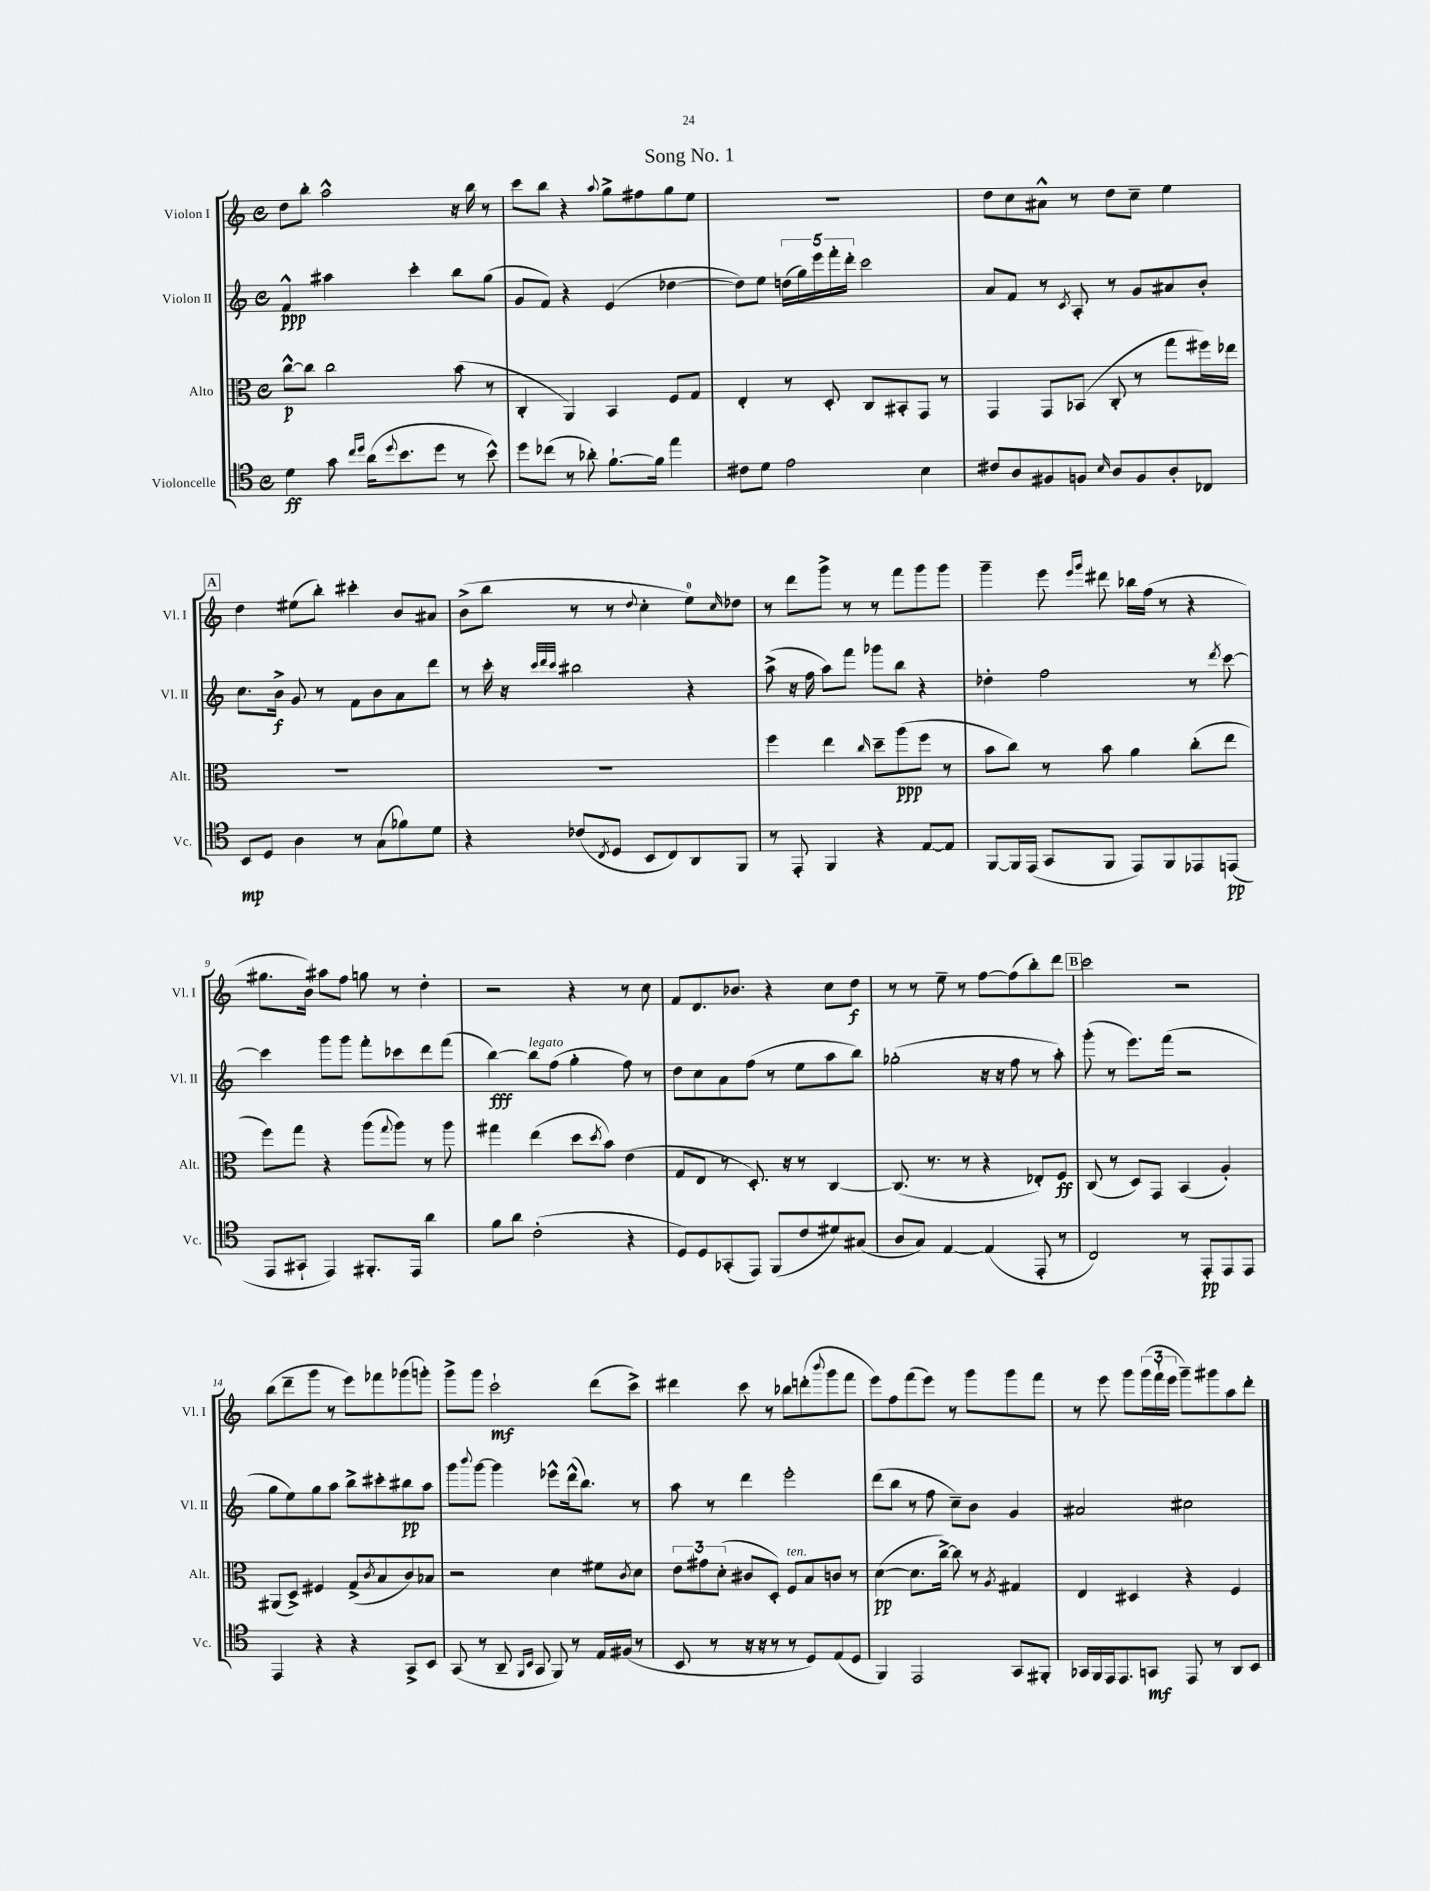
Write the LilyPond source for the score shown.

\header { title = "Song No. 1" }
<<
\new StaffGroup <<
\new Staff = "s0" \with { instrumentName = "Violon I" shortInstrumentName = "Vl. I" } {
    \clef treble \key c \major \defaultTimeSignature \time 4/4
    d''8 b''8-. a''2-^ r16 b''16 r8 |
    c'''8 b''8 r4 \appoggiatura { a''8 } g''8-> fis''8 g''8 e''8 |
    R1 |
    d''8 c''8 ais'8-^ r8 d''8 c''8-- e''4 |
    \mark \markup { \box "A" } d''4 eis''8( b''8-.) cis'''4-. b'8 ais'8 |
    b'8->( b''8 r8 r8 \appoggiatura { d''8 } c''4-. e''8-0) \grace { c''16 } des''8 |
    r8 d'''8 g'''8-> r8 r8 f'''8 g'''8 g'''8 |
    g'''4-- e'''8 \grace { e'''16 g'''16 } dis'''8 bes''16 f''16( r8 r4 |
    gis''8. b'16) ais''8 f''8 g''8 r8 d''4-. |
    r2 r4 r8 c''8 |
    f'8 d'8. bes'8. r4 c''8 d''8\f |
    r8 r8 e''8-- r8 f''8~ f''8( b''8-.) d'''8 |
    \mark \markup { \box "B" } c'''2 r2 |
    b''8( d'''8-- g'''8 r8 e'''8) fes'''8 ges'''8( g'''8-.) |
    g'''8-> g'''8 c'''2-!\mf d'''8( c'''8->) |
    dis'''4 c'''8 r8 bes''8 d'''8-.( \appoggiatura { b'''8 } g'''8 f'''8 |
    e'''8) f''8 f'''8( e'''8) r8 g'''8 g'''8 f'''8 |
    r8 e'''8 g'''8 \tuplet 3/2 { g'''16( f'''16-! e'''16 } g'''8--) gis'''8 a''8 d'''8-. \bar "|." |
}
\new Staff = "s1" \with { instrumentName = "Violon II" shortInstrumentName = "Vl. II" } {
    \clef treble \key c \major \defaultTimeSignature \time 4/4
    f'4-^\ppp ais''4 c'''4-. b''8 g''8( |
    g'8 f'8) r4 e'4( des''4~ |
    des''8) e''8 \tuplet 5/4 { d''16( g''16) e'''16 f'''16-. d'''16-. } c'''2 |
    a'8 f'8 r8 \acciaccatura { c'8 } a8-. r8 g'8 ais'8 b'8-. |
    \mark \markup { \box "A" } c''8. b'16->\f g'8 r8 f'8 b'8 a'8 d'''8 |
    r8 c'''16-. r16 \grace { c'''32 d'''32 c'''32 } bis''2 r4 |
    a''8->( r16 f''16 a''8) f'''8 ges'''8 b''8 r4 |
    des''4-. f''2 r8 \acciaccatura { d'''8 } c'''8~ |
    c'''4 g'''8 g'''8 f'''8-. ces'''8 d'''8 f'''8( |
    b''4~\fff) b''8^\markup { \italic "legato" } f''8( g''4-. f''8) r8 |
    d''8 c''8 a'8 f''8( r8 e''8 a''8 b''8) |
    ges''2-.( r16 r16 f''8 r8 a''8-.) |
    \mark \markup { \box "B" } g'''8-.( r8 e'''8.) f'''16( r2 |
    g''8 e''8) g''8 a''8 b''8-> cis'''8-. bis''8\pp a''8 |
    g'''8 \appoggiatura { b'''8 } g'''8~ g'''4 ees'''8-^ d'''16-^( b''8.) r8 |
    a''8 r8 d'''4 e'''2-. |
    d'''8( b''8 r8 f''8 c''8--) b'8 g'4 |
    ais'2 cis''2 \bar "|." |
}
\new Staff = "s2" \with { instrumentName = "Alto" shortInstrumentName = "Alt." } {
    \clef alto \key c \major \defaultTimeSignature \time 4/4
    c''8~-^\p c''8 c''2 b'8( r8 |
    c4-. a,4) b,4 f8 g8 |
    e4-. r8 d8-. c8 bis,8-. g,8 r8 |
    g,4 g,8 bes,8( c8-. r8 g''8 fis''16) ees''16 |
    \mark \markup { \box "A" } R1 |
    R1 |
    f''4 e''4 \grace { c''16 } d''8-- a''8\ppp( f''8 r8 |
    b'8 c''8) r8 b'8 a'4 c''8-.( e''8 |
    f''8) g''8 r4 a''8( \appoggiatura { g''8 } a''8) r8 a''8 |
    gis''4 e''4( d''8 \acciaccatura { d''8 } b'8) e'4( |
    g8 e8 r8 d8.-.) r16 r8 c4~ |
    c8.( r8. r8 r4 ees8-.) f8\ff |
    \mark \markup { \box "B" } c8( r8 d8) g,8 b,4( a4-.) |
    ais,8( d8->) fis4 g8->( \acciaccatura { c'8 } b8 c'8) bes8 |
    r2 d'4 fis'8 \acciaccatura { c'8 } d'8 |
    \tuplet 3/2 { e'8 gis'8 d'8-.( } cis'8 d8-.) f8^\markup { \italic "ten." } b8 c'8 r8 |
    d'4~\pp( d'8. c''16~->) c''8 r8 \acciaccatura { a8 } gis4 |
    e4 dis4 r4 f4 \bar "|." |
}
\new Staff = "s3" \with { instrumentName = "Violoncelle" shortInstrumentName = "Vc." } {
    \clef tenor \key c \major \defaultTimeSignature \time 4/4
    d'4\ff g'8 \grace { c''16 d''16 } a'16( \appoggiatura { d''8 } b'8. d''8 r8 b'8-^) |
    d''8 ces''8( r8 aes'8-.) f'8.~-! f'16 e''4 |
    cis'8 d'8 e'2 b4 |
    cis'8 a8 fis8 f8 \grace { b16 } a8 f8 a8-. ces8 |
    \mark \markup { \box "A" } b,8\mp d8 a4 r8 g8( fes'8) d'8 |
    r4 ces'8( \acciaccatura { c8 } d8 b,8 c8) a,8 f,8 |
    r8 e,8-. f,4 r4 e8~ e8 |
    f,8~ f,16 e,16( g,8 f,8 e,8) f,8 ees,8 e,8\pp( |
    e,8 gis,8-! e,4) fis,8.-. e,16 a'4 |
    f'8 a'8 c'2-.( r4 |
    d8) d8 ges,8-.( e,8) f,8( c'8 dis'8) gis8( |
    a8 g8) e4~ e4( e,8-. r8 |
    \mark \markup { \box "B" } c2) r8 e,8-.\pp e,8 e,8 |
    e,4 r4 r4 g,8-> b,8 |
    g,8( r8 a,8-- \grace { f,16 b,16 } g,8 f,8) r8 e16 fis16( r8 |
    b,8 r8 r16 r16 r8 r8 d8) e8( d8 |
    f,4) e,2 g,8 fis,8-. |
    ges,16 f,16 e,16 e,8. g,8\mf e,8 r8 a,8 b,8 \bar "|." |
}
>>
>>
